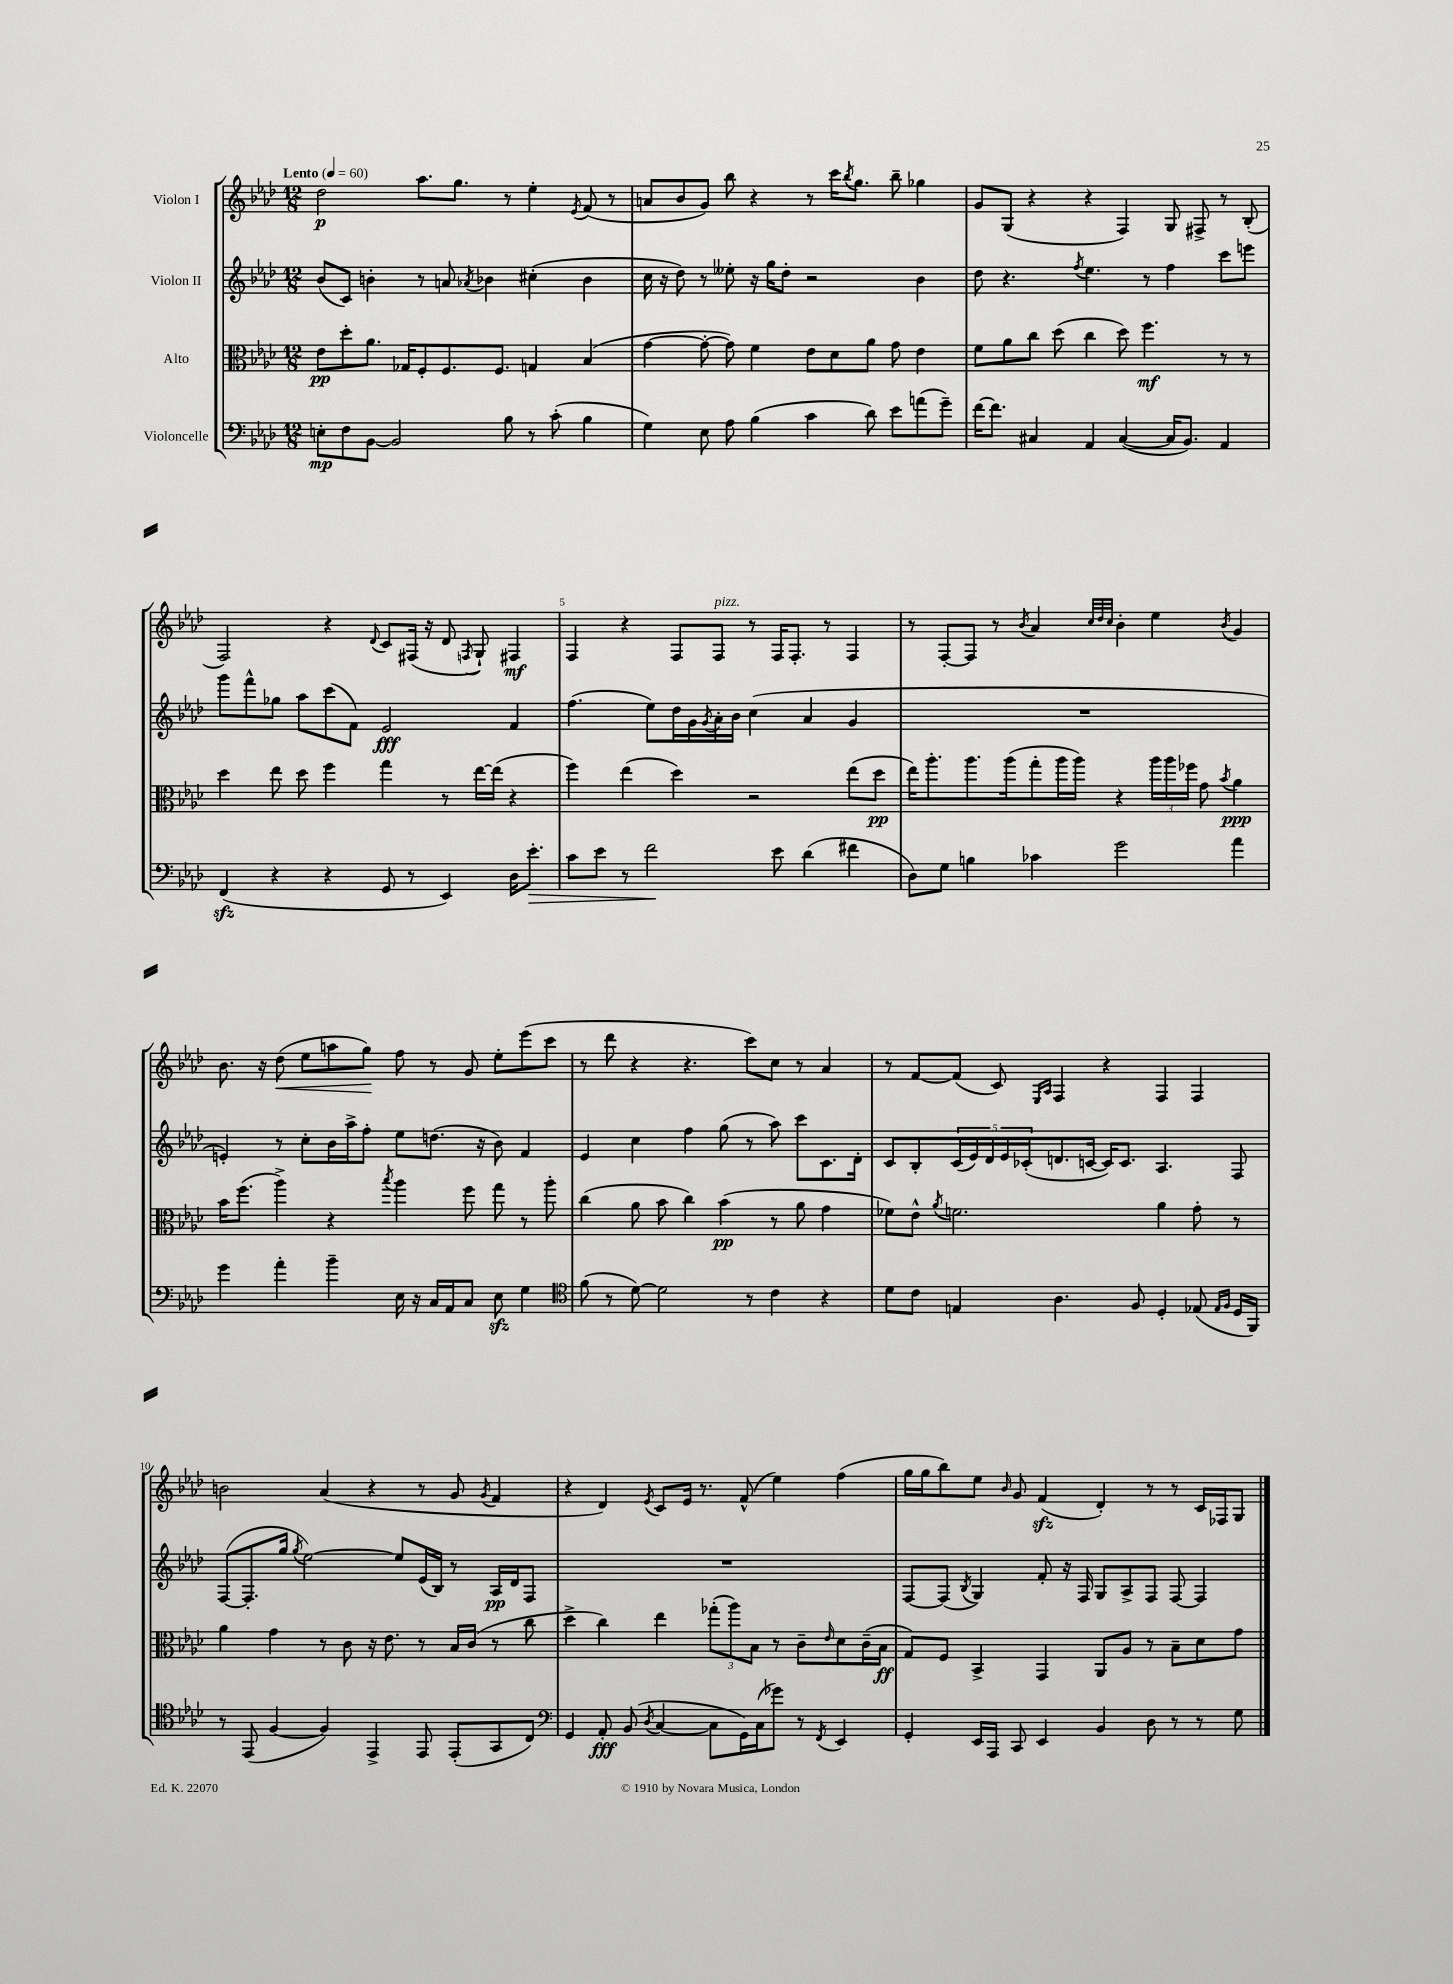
<<
\new StaffGroup <<
\new Staff = "s0" \with { instrumentName = "Violon I" } {
    \clef treble \key aes \major \numericTimeSignature \time 12/8 \tempo "Lento" 4 = 60
    des''2\p aes''8. g''8. r8 ees''4-. \acciaccatura { ees'8 } f'8( r8 |
    a'8 bes'8 g'8) bes''8 r4 r8 c'''16 \acciaccatura { bes''8 } g''8. bes''8-- ges''4 |
    g'8 g8( r4 r4 f4) g8 fis8-> r8 bes8-.( |
    f2) r4 \appoggiatura { des'8 } c'8 fis16( r16 des'8 \acciaccatura { f8 } g8-!) fis4\mf |
    f4 r4 f8 f8^\markup { \italic "pizz." } r8 f16 f8.-. r8 f4 |
    r8 f8~-. f8 r8 \acciaccatura { bes'8 } aes'4 \grace { c''32 des''32 c''32 } bes'4-. ees''4 \acciaccatura { bes'8 } g'4 |
    bes'8. r16 des''8\<( ees''8 a''8 g''8\!) f''8 r8 g'8 ees''8-. ees'''8( c'''8 |
    r8 des'''8 r4 r4. c'''8) c''8 r8 aes'4 |
    r8 f'8~ f'8( c'8) \grace { ees16 aes16 } f4 r4 f4 f4 |
    b'2 aes'4( r4 r8 g'8 \acciaccatura { g'8 } f'4 |
    r4 des'4) \acciaccatura { ees'8 } c'8 ees'16 r8. f'8-^( ees''4) f''4( |
    g''16 g''16 bes''8) ees''8 \grace { bes'16 } g'8 f'4\sfz( des'4-.) r8 r8 c'16 fes16 g8 \bar "|." |
}
\new Staff = "s1" \with { instrumentName = "Violon II" } {
    \clef treble \key aes \major \numericTimeSignature \time 12/8
    bes'8( c'8) b'4-. r8 a'8 \acciaccatura { aes'8 } bes'4 cis''4-.( bes'4 |
    c''16 r16 des''8) r8 eeses''8-. r16 g''16 des''8-. r2 bes'4 |
    des''8 r4. \acciaccatura { f''8 } ees''4. r8 f''4 c'''8 e'''8 |
    g'''8 f'''8-^ ges''8 aes''8 c'''8( f'8) ees'2\fff f'4 |
    f''4.( ees''8) des''16 g'16 \acciaccatura { g'8 } aes'16-. bes'16 c''4( aes'4 g'4 |
    R1. |
    e'4-.) r8 c''8-. bes'16 aes''16-> f''8-. ees''8 d''8.( r16 bes'8) f'4 |
    ees'4 c''4 f''4 g''8( r8 aes''8) c'''8 c'8. des'16-. |
    c'8 bes8-. \tuplet 5/4 { c'16( ees'16) des'16 ees'16 ces'16-.( } d'8. c'16~ c'16) c'8. aes4. f8 |
    f8~( f8.-. g''16 \acciaccatura { g''8 } ees''2~) ees''8 ees'16( bes16) r8 aes16\pp des'16 f8 |
    R1. |
    f8~ f8( \acciaccatura { bes8 } g4) f'8-. r16 f16 g8 aes8-> f8 f8~ f4 \bar "|." |
}
\new Staff = "s2" \with { instrumentName = "Alto" } {
    \clef alto \key aes \major \numericTimeSignature \time 12/8
    ees'8\pp des''8-. aes'8. ges16 f8-. f8. f8. g4 bes4( |
    g'4~ g'8~-. g'8) f'4 ees'8 des'8 aes'8 g'8 ees'4 |
    f'8 aes'8 c''8 des''8( c''4 des''8) f''4.\mf r8 r8 |
    des''4 ees''8 des''8 f''4 g''4 r8 ees''16~ ees''16( r4 |
    f''4) ees''4( des''4) r2 ees''8( des''8\pp |
    ees''16) aes''8.-. aes''8. aes''16( g''8-. aes''16 aes''16) r4 \tuplet 3/2 { aes''16 aes''16 fes''16 } g'8 \acciaccatura { bes'8 } aes'4\ppp |
    bes'16 f''8.( aes''4->) r4 \acciaccatura { bes''8 } aes''4 f''8 g''8 r8 aes''8-. |
    c''4( aes'8 bes'8 c''4) bes'4\pp( r8 aes'8 g'4 |
    fes'8) ees'8-^ \acciaccatura { aes'8 } f'2. aes'4 g'8-. r8 |
    aes'4 g'4 r8 c'8 r16 ees'8. r8 bes16 c'16( r8 c''8 |
    des''4-> c''4) ees''4 \tuplet 3/2 { ges''8-.( aes''8) bes8 } r8 c'8-- \grace { ees'16 } des'8 c'16--( bes16\ff |
    g8) f8 bes,4-> g,4 aes,8 aes8 r8 bes8-- des'8 g'8 \bar "|." |
}
\new Staff = "s3" \with { instrumentName = "Violoncelle" } {
    \clef bass \key aes \major \numericTimeSignature \time 12/8
    e8-.\mp f8 bes,8~ bes,2 bes8 r8 c'8-.( bes4 |
    g4) ees8 aes8 bes4( c'4 des'8) ees'8 a'8( g'8--) |
    f'16~ f'8. cis4 aes,4 cis4~( cis16 bes,8.) aes,4 |
    f,4\sfz( r4 r4 g,8 r8 ees,4) des16 ees'8.-.\> |
    c'8 ees'8 r8 f'2\! ees'8 des'4( fis'4 |
    des8) g8 b4 ces'4 g'2 aes'4 |
    g'4 aes'4-. bes'4-- ees16 r16 c16 aes,16 c8 ees8\sfz g4 |
    \clef tenor f'8( r8 des'8~) des'2 r8 c'4 r4 |
    des'8 c'8 e4 aes4. f8 des4-. ees8( \grace { ees16 f16 } des16 f,16) |
    r8 ees,8( f4~ f4) ees,4-> ees,8 ees,8-.( g,8 c8) |
    \clef bass g,4 aes,8-.\fff bes,8( \acciaccatura { des8 } c4~ c8 g,16) c16( ges'8) r8 \acciaccatura { f,8 } ees,4 |
    g,4-. ees,16 aes,,16 c,8 ees,4 bes,4 des8 r8 r8 g8 \bar "|." |
}
>>
>>
\layout { \context { \Score \override BarNumber.break-visibility = ##(#f #t #t) barNumberVisibility = #(every-nth-bar-number-visible 5) } }
